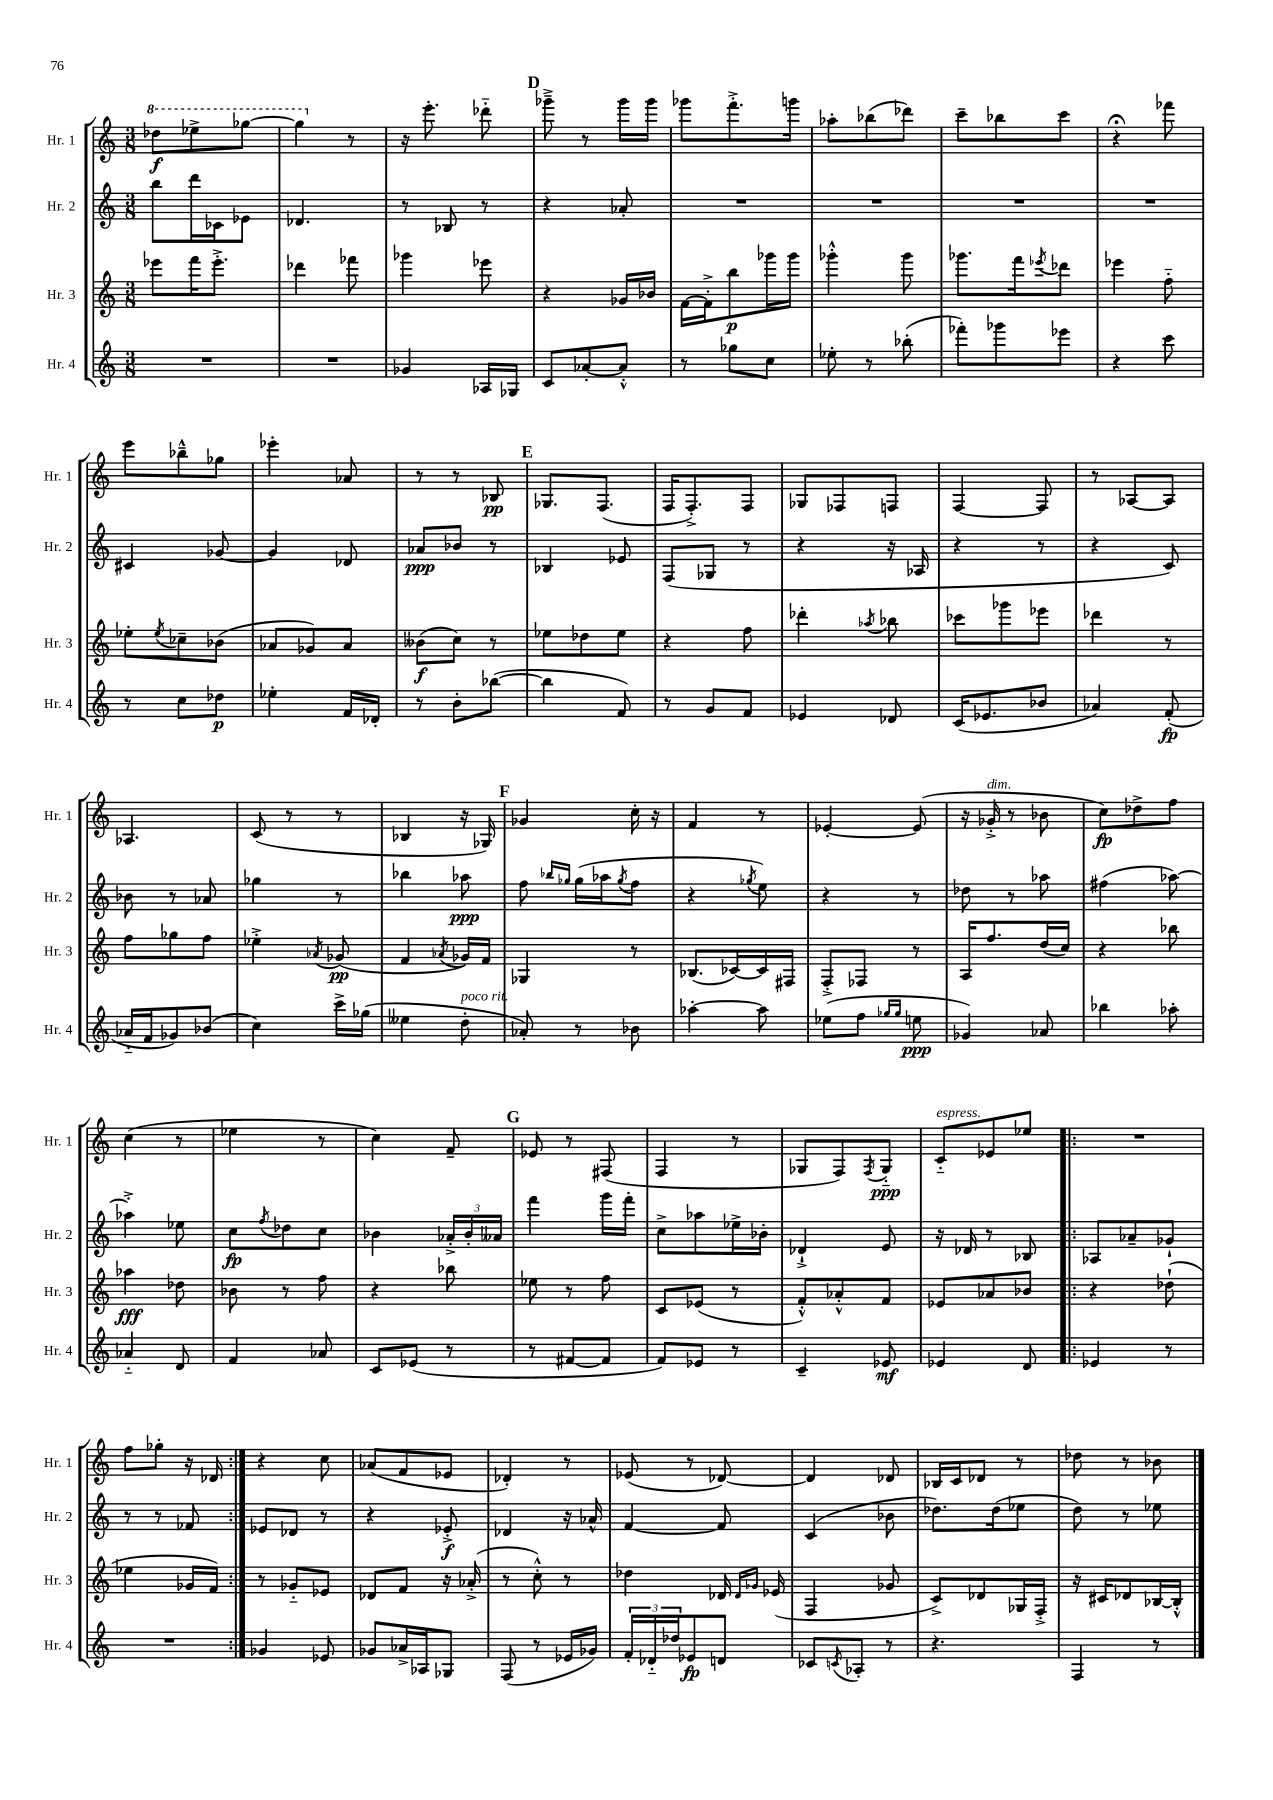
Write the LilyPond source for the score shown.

<<
\new StaffGroup <<
\new Staff = "s0" \with { instrumentName = "Hr. 1" shortInstrumentName = "Hr. 1" } {
    \clef treble \key c \major \numericTimeSignature \time 3/8
    \ottava #1 des'''8\f ees'''8-> ges'''8~ |
    ges'''4 \ottava #0 r8 |
    r16 e'''8.-. des'''8-_ |
    \mark \markup { \bold "D" } ges'''8---> r8 ges'''16 ges'''16 |
    ges'''8 f'''8.-.-> g'''16 |
    aes''8-. bes''8( des'''8) |
    c'''8-- bes''8 c'''8 |
    r4\fermata fes'''8 |
    e'''8 bes''8---^ ges''8 |
    ees'''4-. aes'8 |
    r8 r8 bes8\pp |
    \mark \markup { \bold "E" } ges8. f8.( |
    f16 f8.-.->) f8 |
    ges8 fes8 f8 |
    f4~ f8 |
    r8 aes8~ aes8 |
    aes4. |
    c'8( r8 r8 |
    bes4 r16 ges16) |
    \mark \markup { \bold "F" } ges'4 c''16-. r16 |
    f'4 r8 |
    ees'4~-. ees'8( |
    r16 ges'16-.->^\markup { \italic "dim." } r8 bes'8 |
    c''8\fp) des''8-> f''8 |
    c''4( r8 |
    ees''4 r8 |
    c''4) f'8-- |
    \mark \markup { \bold "G" } ees'8 r8 fis8( |
    f4 r8 |
    ges8 f8) \acciaccatura { f8 } ges8-_\ppp |
    c'8-_^\markup { \italic "espress." } ees'8 ees''8 |
    \repeat volta 2 { R4. |
    f''8 ges''8-. r16 des'16 | }
    r4 c''8 |
    aes'8( f'8 ees'8 |
    des'4-.) r8 |
    ees'8( r8 des'8~) |
    des'4 des'8 |
    bes16 c'16 des'8 r8 |
    des''8 r8 bes'8 \bar "|." |
}
\new Staff = "s1" \with { instrumentName = "Hr. 2" shortInstrumentName = "Hr. 2" } {
    \clef treble \key c \major \numericTimeSignature \time 3/8
    b''8 d'''16 ces'16 ees'8 |
    des'4. |
    r8 bes8 r8 |
    \mark \markup { \bold "D" } r4 aes'8-. |
    R4. |
    R4. |
    R4. |
    R4. |
    cis'4 ges'8~ |
    ges'4 des'8 |
    aes'8\ppp bes'8 r8 |
    \mark \markup { \bold "E" } bes4 ees'8 |
    f8( ges8 r8 |
    r4 r16 aes16 |
    r4 r8 |
    r4 c'8) |
    bes'8 r8 aes'8 |
    ges''4 r8 |
    bes''4 aes''8\ppp |
    \mark \markup { \bold "F" } f''8 \grace { bes''16 ges''16 } ges''16( aes''16 \acciaccatura { ges''8 } f''8 |
    r4 \acciaccatura { ges''8 } e''8) |
    r4 r8 |
    des''8 r8 aes''8 |
    fis''4( aes''8~) |
    aes''4-.-> ees''8 |
    c''8\fp \acciaccatura { f''8 } des''8 c''8 |
    bes'4 \tuplet 3/2 { aes'16-.-> bes'16-. aeses'16 } |
    \mark \markup { \bold "G" } f'''4 g'''16 f'''16-. |
    c''8-> aes''8 ees''16-> bes'16-. |
    des'4-!-> e'8 |
    r16 des'16 r8 bes8 |
    \repeat volta 2 { aes8 aes'8-- ges'8-! |
    r8 r8 fes'8 | }
    ees'8 des'8 r8 |
    r4 ees'8-.->\f |
    des'4 r16 aes'16-^ |
    f'4~ f'8 |
    c'4( bes'8 |
    des''8.) des''16( ees''8 |
    d''8) r8 ees''8 \bar "|." |
}
\new Staff = "s2" \with { instrumentName = "Hr. 3" shortInstrumentName = "Hr. 3" } {
    \clef treble \key c \major \numericTimeSignature \time 3/8
    ees'''8 f'''16 ees'''8.-.-> |
    des'''4 fes'''8 |
    ges'''4 ees'''8 |
    \mark \markup { \bold "D" } r4 ges'16 bes'16 |
    f'16~ f'16-.-> b''8\p ges'''16 ges'''16 |
    ges'''4-.-^ ges'''8 |
    ges'''8. f'''16 \acciaccatura { ees'''8 } des'''8 |
    ees'''4 f''8-_ |
    ees''8-. \acciaccatura { ees''8 } ces''8-- bes'8( |
    aes'8 ges'8) aes'8 |
    beses'8\f( c''8) r8 |
    \mark \markup { \bold "E" } ees''8 des''8 ees''8 |
    r4 f''8 |
    des'''4-. \acciaccatura { aes''8 } bes''8 |
    ces'''8 ges'''8 ees'''8 |
    des'''4 r8 |
    f''8 ges''8 f''8 |
    ees''4-.-> \acciaccatura { aes'8 } ges'8\pp( |
    f'4 \acciaccatura { aes'8 } ges'16) f'16 |
    \mark \markup { \bold "F" } ges4 r8 |
    bes8.( ces'16~) ces'16 fis16 |
    f8-.-> fes8 r8 |
    a16 f''8. d''16( c''16) |
    r4 bes''8 |
    aes''4\fff des''8 |
    bes'8 r8 f''8 |
    r4 bes''8 |
    \mark \markup { \bold "G" } ees''8 r8 f''8 |
    c'8 ees'8( r8 |
    f'8-.-^) aes'8-.-^ f'8 |
    ees'8 aes'8 bes'8 |
    \repeat volta 2 { r4 des''8-!( |
    ees''4 ges'16 f'16) | }
    r8 ges'8-_ ees'8 |
    des'8 f'8 r16 aes'16-.->( |
    r8 c''8-.-^) r8 |
    des''4 des'16 \grace { des'16 ges'16 } ees'16( |
    f4 ges'8 |
    c'8->) des'8 ges16 f16-.-> |
    r16 cis'16 des'8 bes16~ bes16-.-^ \bar "|." |
}
\new Staff = "s3" \with { instrumentName = "Hr. 4" shortInstrumentName = "Hr. 4" } {
    \clef treble \key c \major \numericTimeSignature \time 3/8
    R4. |
    R4. |
    ges'4 aes16 ges16 |
    \mark \markup { \bold "D" } c'8 aes'8~-. aes'8-.-^ |
    r8 ges''8 c''8 |
    ees''8-. r8 bes''8-.( |
    fes'''8-.) ges'''8 ees'''8 |
    r4 c'''8 |
    r8 c''8 des''8\p |
    ees''4-. f'16 des'16-. |
    r8 b'8-. bes''8~( |
    \mark \markup { \bold "E" } bes''4 f'8) |
    r8 g'8 f'8 |
    ees'4 des'8 |
    c'16( ees'8. bes'8 |
    aes'4) f'8-.\fp( |
    aes'16-_ f'16 ges'8) bes'8( |
    c''4) c'''16-> ges''16( |
    eeses''4 d''8-.^\markup { \italic "poco rit." } |
    \mark \markup { \bold "F" } aes'8-.) r8 bes'8 |
    aes''4~-. aes''8 |
    ees''8( f''8 \grace { ges''16 ges''16 } e''8\ppp |
    ges'4) aes'8 |
    bes''4 aes''8-. |
    aes'4-_ d'8 |
    f'4 aes'8 |
    c'8 ees'8( r8 |
    \mark \markup { \bold "G" } r8 fis'8~ fis'8 |
    f'8) ees'8 r8 |
    c'4-- ees'8\mf |
    ees'4 d'8 |
    \repeat volta 2 { ees'4 r8 |
    R4. | }
    ges'4 ees'8 |
    ges'8 aes'16-> aes16 ges8 |
    f8( r8 ees'16 ges'16) |
    \tuplet 3/2 { f'16-. des'16-_ des''16 } ees'8\fp d'8 |
    ces'8 \acciaccatura { c'8 } aes8-. r8 |
    r4. |
    f4 r8 \bar "|." |
}
>>
>>
\layout { \context { \Score \remove "Bar_number_engraver" } }
